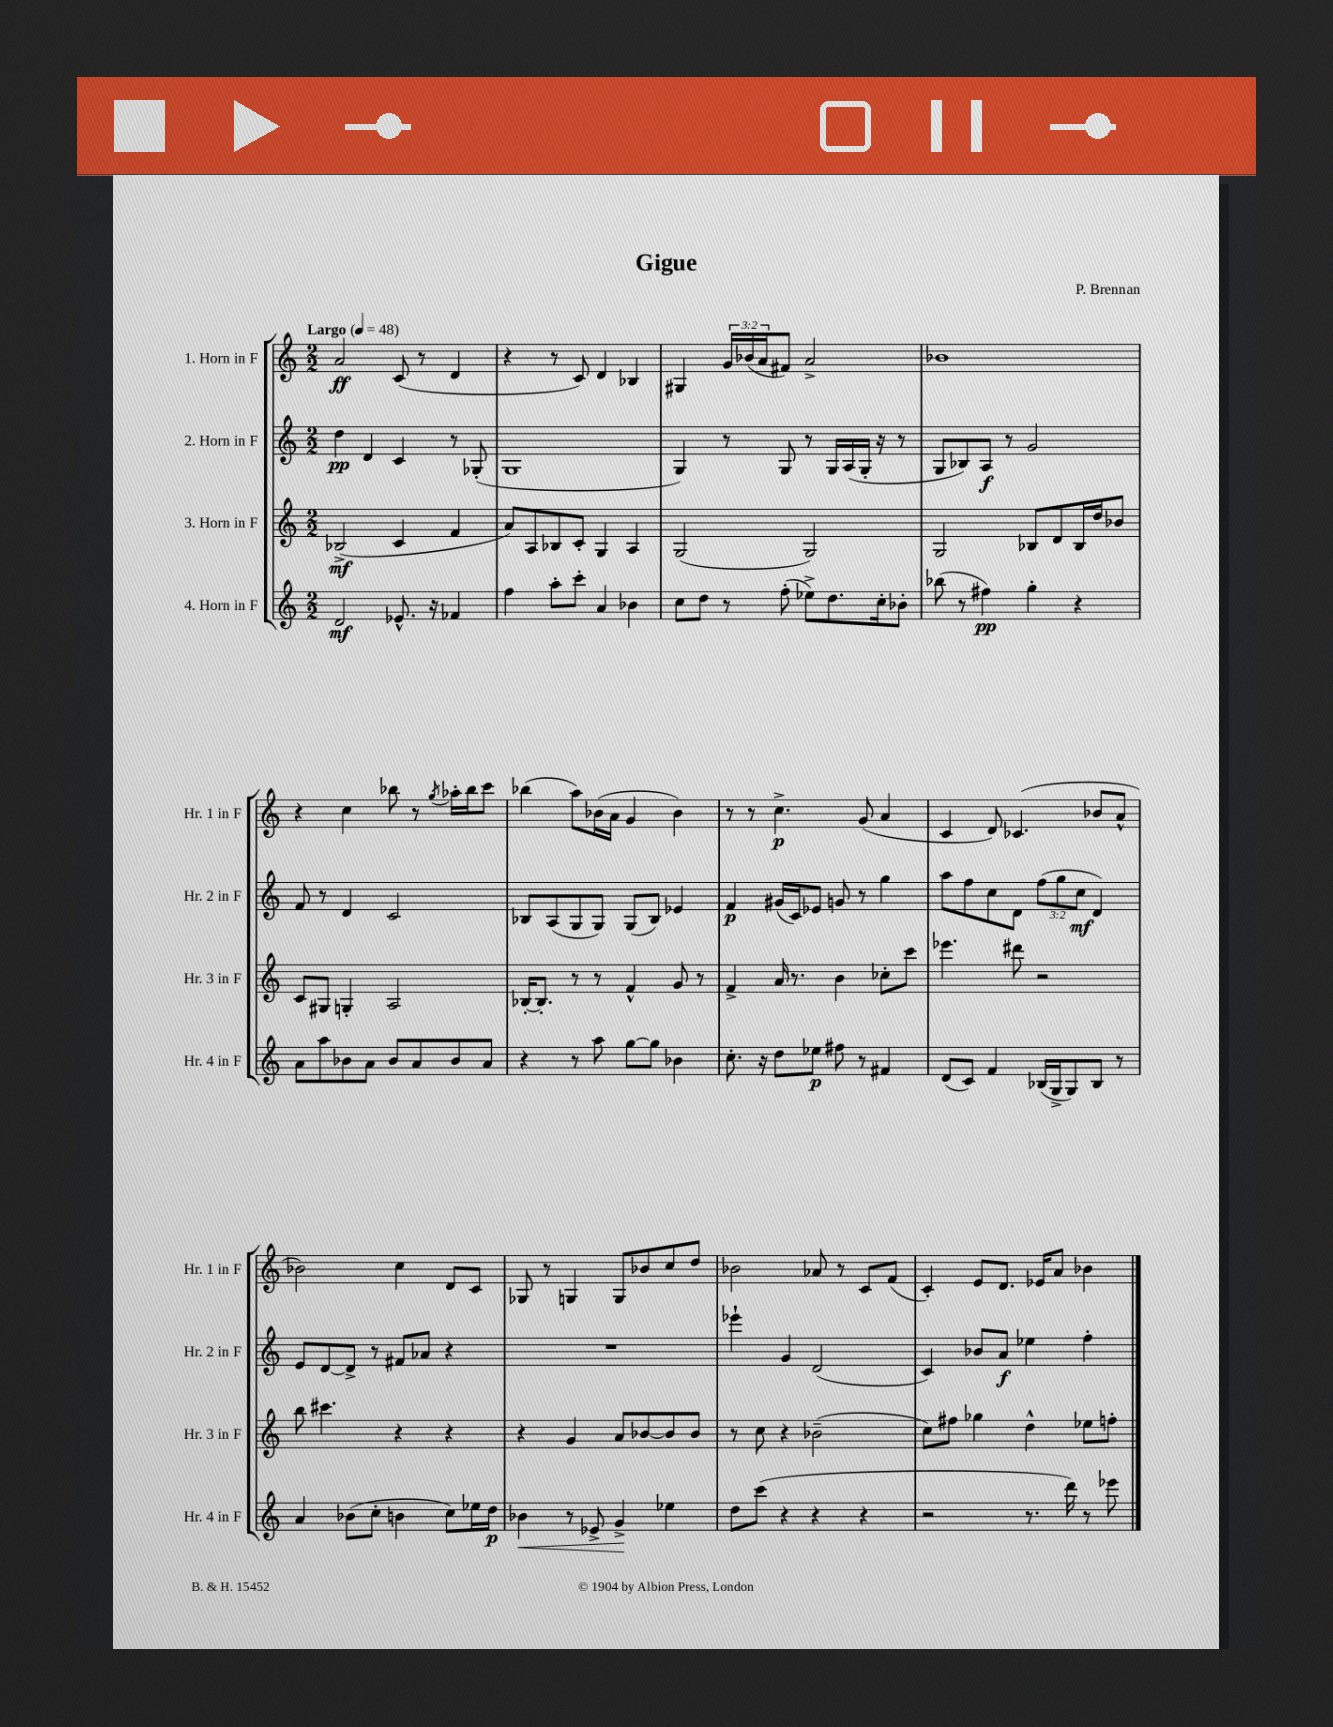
\header { title = "Gigue" composer = "P. Brennan" }
<<
\new StaffGroup <<
\new Staff = "s0" \with { instrumentName = "1. Horn in F" shortInstrumentName = "Hr. 1 in F" } {
    \clef treble \key c \major \numericTimeSignature \time 2/2 \override Staff.TupletNumber.text = #tuplet-number::calc-fraction-text \tempo "Largo" 4 = 48
    a'2\ff c'8( r8 d'4 |
    r4 r8 c'8) d'4 bes4 |
    gis4 \tuplet 3/2 { g'16 bes'16( a'16 } fis'8) a'2-> |
    bes'1 |
    r4 c''4 bes''8 r8 \acciaccatura { g''8 } aes''16-. bes''16 c'''8 |
    bes''4( a''8) bes'16( a'16 g'4 bes'4) |
    r8 r8 c''4.->\p g'8( a'4 |
    c'4 d'8) ces'4.( bes'8 a'8-^ |
    bes'2) c''4 d'8 c'8 |
    ges8 r8 g4 g8 bes'8 c''8 d''8 |
    bes'2 aes'8 r8 c'8 f'8( |
    c'4-.) e'8 d'8. ees'16 a'8 bes'4 \bar "|." |
}
\new Staff = "s1" \with { instrumentName = "2. Horn in F" shortInstrumentName = "Hr. 2 in F" } {
    \clef treble \key c \major \numericTimeSignature \time 2/2 \override Staff.TupletNumber.text = #tuplet-number::calc-fraction-text
    d''4\pp d'4 c'4 r8 ges8-.( |
    g1 |
    g4) r8 g8 r8 g16 a16( g16-. r16 r8 |
    g8 bes8) a8\f r8 g'2 |
    f'8 r8 d'4 c'2 |
    bes8 a8( g8 g8) g8( bes8) ees'4 |
    f'4\p gis'16( c'16) ees'8 g'8 r8 g''4 |
    a''8 f''8 c''8 d'8 \tuplet 3/2 { f''8( g''8 c''8\mf } d'4) |
    e'8 d'8~ d'8-> r8 fis'8 aes'8 r4 |
    R1 |
    ees'''4-! g'4 d'2( |
    c'4) bes'8 a'8\f ees''4 f''4-. \bar "|." |
}
\new Staff = "s2" \with { instrumentName = "3. Horn in F" shortInstrumentName = "Hr. 3 in F" } {
    \clef treble \key c \major \numericTimeSignature \time 2/2
    bes2->\mf( c'4 f'4 |
    a'8) a8 bes8 c'8-. g4 a4 |
    g2( g2) |
    g2 bes8 d'8 bes16 d''16 bes'8 |
    c'8 gis8 g4-. a2 |
    bes16~-. bes8.-. r8 r8 f'4-^ g'8 r8 |
    f'4-> a'16 r8. b'4 ces''8-. c'''8 |
    ees'''4. dis'''8 r2 |
    b''8 cis'''4. r4 r4 |
    r4 g'4 a'8 bes'8~ bes'8 bes'8 |
    r8 c''8 r4 bes'2--( |
    c''8) fis''8 ges''4 d''4-^ ees''8 f''8-. \bar "|." |
}
\new Staff = "s3" \with { instrumentName = "4. Horn in F" shortInstrumentName = "Hr. 4 in F" } {
    \clef treble \key c \major \numericTimeSignature \time 2/2
    d'2\mf ees'8.-^ r16 fes'4 |
    f''4 a''8-. c'''8-. a'4 bes'4 |
    c''8 d''8 r8 f''8-.( ees''8->) d''8. c''16-. bes'8-. |
    bes''8( r8 fis''4\pp) g''4-. r4 |
    a'8 a''8 bes'8 a'8 bes'8 a'8 bes'8 a'8 |
    r4 r8 a''8 g''8~ g''8 bes'4 |
    c''8.-. r16 d''8 ees''8\p fis''8 r8 fis'4 |
    d'8( c'8) f'4 bes16( g16-> g8) bes8 r8 |
    a'4 bes'8( c''8-. b'4 c''8) ees''16 d''16\p |
    bes'4\< r8 ees'8-> g'4->\! ees''4 |
    d''8 c'''8( r4 r4 r4 |
    r2 r8. d'''16) r8 ees'''8 \bar "|." |
}
>>
>>
\layout { \context { \Score \remove "Bar_number_engraver" } }
